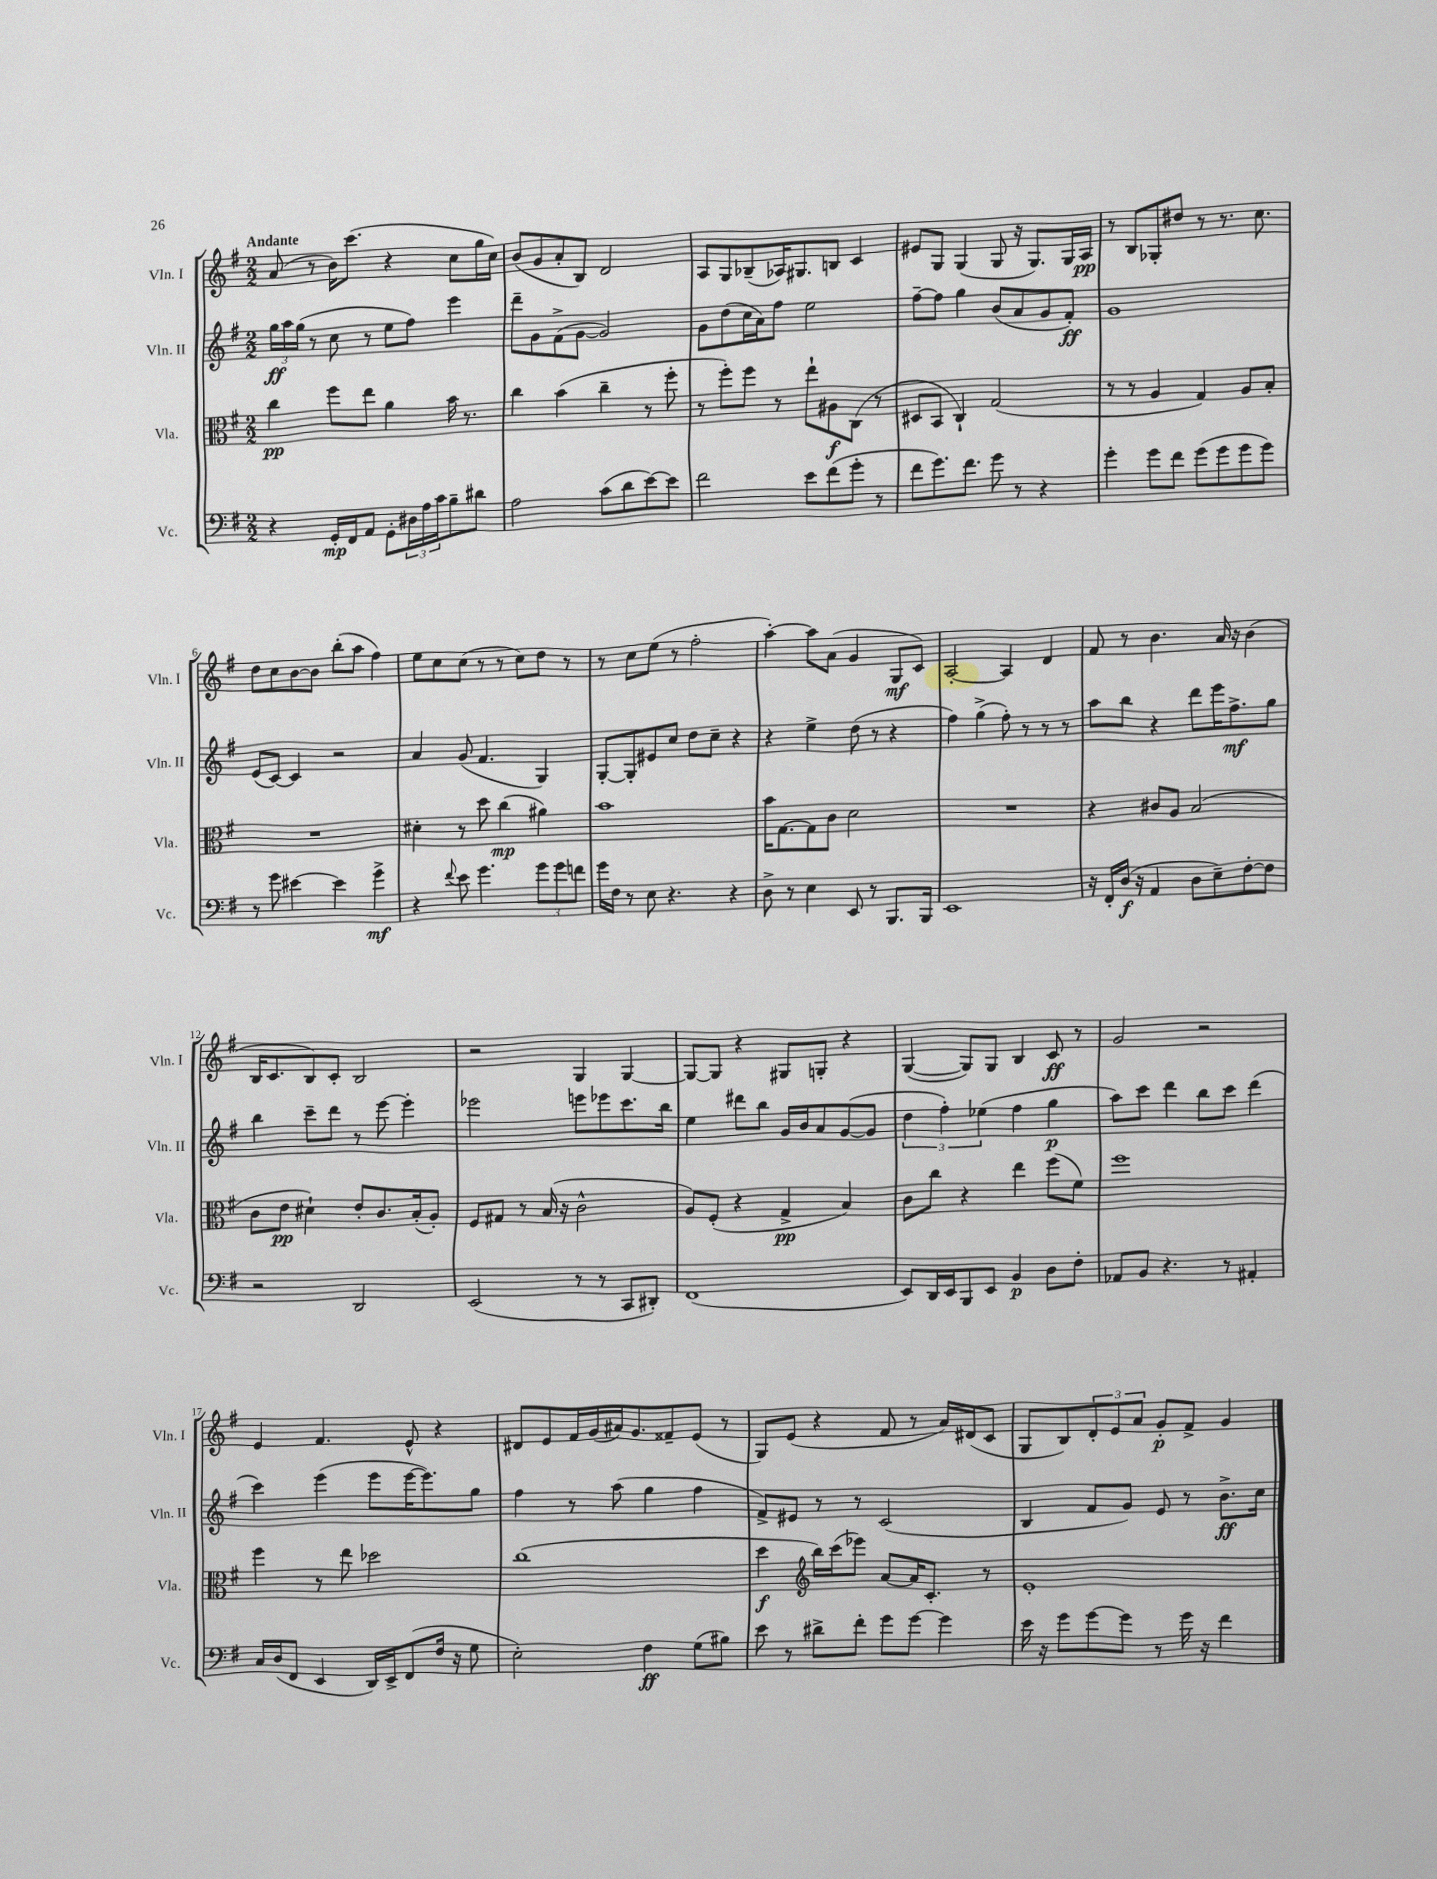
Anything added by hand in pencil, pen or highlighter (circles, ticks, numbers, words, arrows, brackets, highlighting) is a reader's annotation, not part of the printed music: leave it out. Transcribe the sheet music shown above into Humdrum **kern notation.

**kern	**dynam	**kern	**dynam	**kern	**dynam	**kern	**dynam
*part4	*part4	*part3	*part3	*part2	*part2	*part1	*part1
*staff4	*staff4	*staff3	*staff3	*staff2	*staff2	*staff1	*staff1
*I"Vc.	*	*I"Vla.	*	*I"Vln. II	*	*I"Vln. I	*
*I'Vc.	*	*I'Vla.	*	*I'Vln. II	*	*I'Vln. I	*
*clefF4	*	*clefC3	*	*clefG2	*	*clefG2	*
*k[f#]	*	*k[f#]	*	*k[f#]	*	*k[f#]	*
*M2/2	*	*M2/2	*	*M2/2	*	*M2/2	*
=1	=1	=1	=1	=1	=1	=1	=1
!	!	!	!	!	!	!LO:TX:a:B:t=Andante	!
4r	.	4cc\	pp	24gg\LL	ff	(8a/	.
.	.	.	.	24aa\	.	.	.
.	.	.	.	(24gg\JJ	.	.	.
.	.	.	.	8r	.	8r	.
16GG'/LL	mp	8ff#\L	.	8cc\	.	16b\KL)	.
16FF#/J	.	.	.	.	.	(8.ccc\J	.
8AA/J	.	8ee\J	.	8r	.	.	.
8GG'\L	.	4a\	.	8ee\L	.	4r	.
24D#X\L	.	.	.	8ff#\J)	.	.	.
24A\	.	.	.	.	.	.	.
24c\J	.	.	.	.	.	.	.
8B~\	.	16b\	.	4eee\	.	8cc\L	.
.	.	8.r	.	.	.	.	.
8d#X\J	.	.	.	.	.	16gg\L	.
.	.	.	.	.	.	16cc\JJ)	.
=2	=2	=2	=2	=2	=2	=2	=2
2A\	.	4cc\	.	8ddd~\L	.	(8b/L	.
.	.	.	.	8g\	.	8g/	.
.	.	(4b\	.	(8f#^\	.	8a'/	.
.	.	.	.	[8g\J	.	8B/J)	.
(8c\L	.	4cc~\	.	2g/])	.	2d/	.
8d\	.	.	.	.	.	.	.
[8e\)	.	8r	.	.	.	.	.
8e\J]	.	8ff#'\	.	.	.	.	.
=3	=3	=3	=3	=3	=3	=3	=3
2f#\	.	8r	.	8g\L	.	8A/L	.
.	.	8ff#'\L)	.	(8dd\	.	8G/	.
.	.	8ff#\J	.	16cc\L	.	(8B-X~/	.
.	.	.	.	16a\J)	.	.	.
.	.	8r	.	8ff#\J	.	16A-X/K)	.
.	.	.	.	.	.	8.G#X/	.
8e\L	.	8ee`\L	.	2ee\	.	.	.
(8f#\	.	8A#X\	f	.	.	8Bn/J	.
8g'\J	.	(8C\J	.	.	.	4c/	.
8r	.	8r	.	.	.	.	.
=4	=4	=4	=4	=4	=4	=4	=4
8f#\L	.	8D#X/L	.	[8ff#~\L	.	8e#X/L	.
8.g\)	.	8BB/J	.	8ff#\J]	.	8G/J	.
.	.	4C`/)	.	4gg\	.	(4G/	.
8.f#\J	.	.	.	.	.	.	.
8g\	.	(2G/	.	(8b/L	.	8G/	.
8r	.	.	.	8a/	.	16r	.
.	.	.	.	.	.	8.G/L)	.
4r	.	.	.	8g/	.	.	.
.	.	.	.	8f#'/J)	ff	16G/L	.
.	.	.	.	.	.	16A/JJ	pp
=5	=5	=5	=5	=5	=5	=5	=5
4g'\	.	8r	.	1g	.	8r	.
.	.	8r	.	.	.	8B/L	.
8g\L	.	4A/	.	.	.	8G-X'/	.
8f#\J	.	.	.	.	.	8dd#X/J	.
(8g\L	.	4G/)	.	.	.	8r	.
8g\	.	.	.	.	.	8.r	.
8g\	.	8A/L	.	.	.	.	.
.	.	.	.	.	.	8.cc\	.
8g\J)	.	8B'/J	.	.	.	.	.
!!LO:LB:g=z
=6	=6	=6	=6	=6	=6	=6	=6
8r	.	1r	.	(8e/L	.	8dd\L	.
8g\	.	.	.	[8c/J)	.	8cc\	.
[4e#X\	.	.	.	4c/]	.	[8b\	.
.	.	.	.	.	.	8b\J]	.
4e#\]	.	.	.	2r	.	(8bb'\L	.
.	.	.	.	.	.	8aa\J	.
4g^\	mf	.	.	.	.	4ff#\)	.
=7	=7	=7	=7	=7	=7	=7	=7
4r	.	4d#X'\	.	4a/	.	8ee\L	.
.	.	.	.	.	.	8cc\	.
8qqf#/	.	.	.	.	.	.	.
8e\	.	8r	.	(8g/	.	(8cc\J	.
4.g\	.	8dd\	.	4.f#/	.	8r	.
.	.	(4cc\	mp	.	.	8r	.
.	.	.	.	.	.	8cc\L)	.
12g\L	.	4a#X\)	.	4G/)	.	8dd\J	.
12g\	.	.	.	.	.	.	.
.	.	.	.	.	.	8r	.
12fn\J	.	.	.	.	.	.	.
=8	=8	=8	=8	=8	=8	=8	=8
16g\LL	.	1b	.	[8G'/L	.	8r	.
16F#\JJ	.	.	.	.	.	.	.
8r	.	.	.	8G'/]	.	8cc\L	.
8E\	.	.	.	8e#X/	.	(8ee\J	.
4.r	.	.	.	8cc/J	.	8r	.
.	.	.	.	8dd\L	.	2ff#'\	.
.	.	.	.	8cc~\J	.	.	.
4r	.	.	.	4r	.	.	.
=9	=9	=9	=9	=9	=9	=9	=9
8D^\	.	16b\KL	.	4r	.	[4aa'\)	.
.	.	[8.G\	.	.	.	.	.
8r	.	.	.	.	.	.	.
4E\	.	8G\]	.	4ee^\	.	8aa\L]	.
.	.	8c\J	.	.	.	(8a\J	.
8EE/	.	2d\	.	(8dd\	.	4g/	.
8r	.	.	.	8r	.	.	.
8.BBB/L	.	.	.	4r	.	8G/L	mf
.	.	.	.	.	.	8c/J)	.
16BBB/Jk	.	.	.	.	.	.	.
=10	=10	=10	=10	=10	=10	=10	=10
1EE	.	1r	.	4ff#\)	.	[2A'/	.
.	.	.	.	(4gg^\	.	.	.
.	.	.	.	8ff#'\)	.	4A/]	.
.	.	.	.	8r	.	.	.
.	.	.	.	8r	.	4d/	.
.	.	.	.	8r	.	.	.
=11	=11	=11	=11	=11	=11	=11	=11
16r	.	4r	.	8aa\L	.	8f#/	.
16FF#'/LL	.	.	.	.	.	.	.
(16D/JJ	f	.	.	8bb\J	.	8r	.
16r	.	.	.	.	.	.	.
4AA/	.	8c#X/L	.	4r	.	4.b\	.
.	.	8A/J	.	.	.	.	.
8D\L	.	(2B/	.	8ddd\L	.	.	.
8E~\)	.	.	.	16eee\K	.	16a/	.
.	.	.	.	8.ff#^\	mf	16r	.
[8F#'\	.	.	.	.	.	(4b\	.
8F#\J]	.	.	.	8gg\J	.	.	.
!!LO:LB:g=z
=12	=12	=12	=12	=12	=12	=12	=12
2r	.	8c\L	.	4bb\	.	16B/KL	.
.	.	.	.	.	.	8.c/	.
.	.	8e\J	pp	.	.	.	.
.	.	4d#X`\)	.	8ccc~\L	.	8B/)	.
.	.	.	.	8ddd\J	.	8c'/J	.
2DD/	.	8e'/L	.	8r	.	2B/	.
.	.	8.c/	.	[8eee\	.	.	.
.	.	.	.	4eee'\]	.	.	.
.	.	(16B'/k	.	.	.	.	.
.	.	8A'/J)	.	.	.	.	.
=13	=13	=13	=13	=13	=13	=13	=13
(2EE/	.	8F#/L	.	2eee-X\	.	2r	.
.	.	8G#X/J	.	.	.	.	.
.	.	8r	.	.	.	.	.
.	.	(16B/	.	.	.	.	.
.	.	16r	.	.	.	.	.
8r	.	2c^^\	.	8eeen\L	.	4G/	.
8r	.	.	.	8eee-X\	.	.	.
8CC/L	.	.	.	8.ccc\	.	[4G/	.
8DD#X'/J)	.	.	.	.	.	.	.
.	.	.	.	16bb\Jk	.	.	.
=14	=14	=14	=14	=14	=14	=14	=14
(1FF#	.	8A/L)	.	4ee\	.	8G/L_	.
.	.	(8F#'/J	.	.	.	8G/J]	.
.	.	4r	.	8ddd#X\L	.	4r	.
.	.	.	.	8bb\J	.	.	.
.	.	4G^/	pp	16g/LL	.	8G#X/L	.
.	.	.	.	16b/J	.	.	.
.	.	.	.	8a/	.	8Gn'/J	.
.	.	4B/)	.	([8g/	.	4r	.
.	.	.	.	8g/J]	.	.	.
=15	=15	=15	=15	=15	=15	=15	=15
8EE/L)	.	8c\L	.	6dd\	.	([4G/	.
16DD/L	.	8cc\J	.	.	.	.	.
.	.	.	.	6ff#'\)	.	.	.
16EE/J	.	.	.	.	.	.	.
8BBB/	.	4r	.	.	.	8G/L])	.
.	.	.	.	(6ee-X\	.	.	.
8EE/J	.	.	.	.	.	8G/J	.
4BB/	p	4ee\	.	4ff#\	.	4B/	.
8D\L	.	(8ff#\L	.	4gg\	p	8c/	ff
8F#'\J	.	8f#\J)	.	.	.	8r	.
=16	=16	=16	=16	=16	=16	=16	=16
8AA-X/L	.	1ff#	.	8aa\L)	.	2g/	.
8BB/J	.	.	.	8ccc\J	.	.	.
4.r	.	.	.	4ddd\	.	.	.
.	.	.	.	8bb\L	.	2r	.
8r	.	.	.	8ccc\J	.	.	.
4AA#X'/	.	.	.	(4ddd\	.	.	.
!!LO:LB:g=z
=17	=17	=17	=17	=17	=17	=17	=17
16C/LL	.	4ff#\	.	4ccc\)	.	4e/	.
(16D/J	.	.	.	.	.	.	.
8FF#/J	.	.	.	.	.	.	.
4EE/	.	8r	.	(4eee\	.	4.f#/	.
.	.	8ee\	.	.	.	.	.
16DD/LL)	.	2dd-X\	.	8eee\L	.	.	.
16EE^/J	.	.	.	.	.	.	.
(8FF#/	.	.	.	[16eee\K	.	8e^^/	.
.	.	.	.	8.eee\])	.	.	.
16F#/Jk	.	.	.	.	.	4r	.
16r	.	.	.	.	.	.	.
8G\	.	.	.	8gg\J	.	.	.
=18	=18	=18	=18	=18	=18	=18	=18
2E'\)	.	(1cc	.	4ff#\	.	8d#X/L	.
.	.	.	.	.	.	8e/	.
.	.	.	.	8r	.	16f#/L	.
.	.	.	.	.	.	(16g/	.
.	.	.	.	(8aa\	.	16a#X/J)	.
.	.	.	.	.	.	8.g/	.
4F#\	ff	.	.	4gg\	.	.	.
.	.	.	.	.	.	8f##X~/	.
(8G\L	.	.	.	4ff#\	.	(8e/J	.
8B#X\J)	.	.	.	.	.	8r	.
=19	=19	=19	=19	=19	=19	=19	=19
8e\	.	4dd\	f	8f#^/L)	.	8G/L)	.
8r	.	.	.	8e#X/J	.	(8e/J	.
*	*	*clefG2	*	*	*	*	*
8d#X^\L	.	16bb\LL)	.	8r	.	4r	.
.	.	(16ccc\J	.	.	.	.	.
8f#'\J	.	8eee-X\J)	.	8r	.	.	.
8g\L	.	[8a/L	.	(2c/	.	8f#/	.
[8g\J	.	16a/K]	.	.	.	8r	.
.	.	8.c'/J	.	.	.	.	.
4g\]	.	.	.	.	.	16a/LL)	.
.	.	.	.	.	.	(16d#X/J	.
.	.	8r	.	.	.	8c/J	.
=20	=20	=20	=20	=20	=20	=20	=20
16e\	.	1e'	.	4B/	.	8G/L	.
16r	.	.	.	.	.	.	.
8g\L	.	.	.	.	.	8B/)	.
[8g\	.	.	.	8f#/L	.	12d'/	.
.	.	.	.	.	.	12e/	.
8g\J]	.	.	.	8g/J)	.	.	.
.	.	.	.	.	.	12a/J	.
8r	.	.	.	8e/	.	8g'/L	p
16g\	.	.	.	8r	.	8f#^/J	.
16r	.	.	.	.	.	.	.
4f#\	.	.	.	8.b^\L	ff	4g/	.
.	.	.	.	16cc\Jk	.	.	.
==	==	==	==	==	==	==	==
*-	*-	*-	*-	*-	*-	*-	*-
